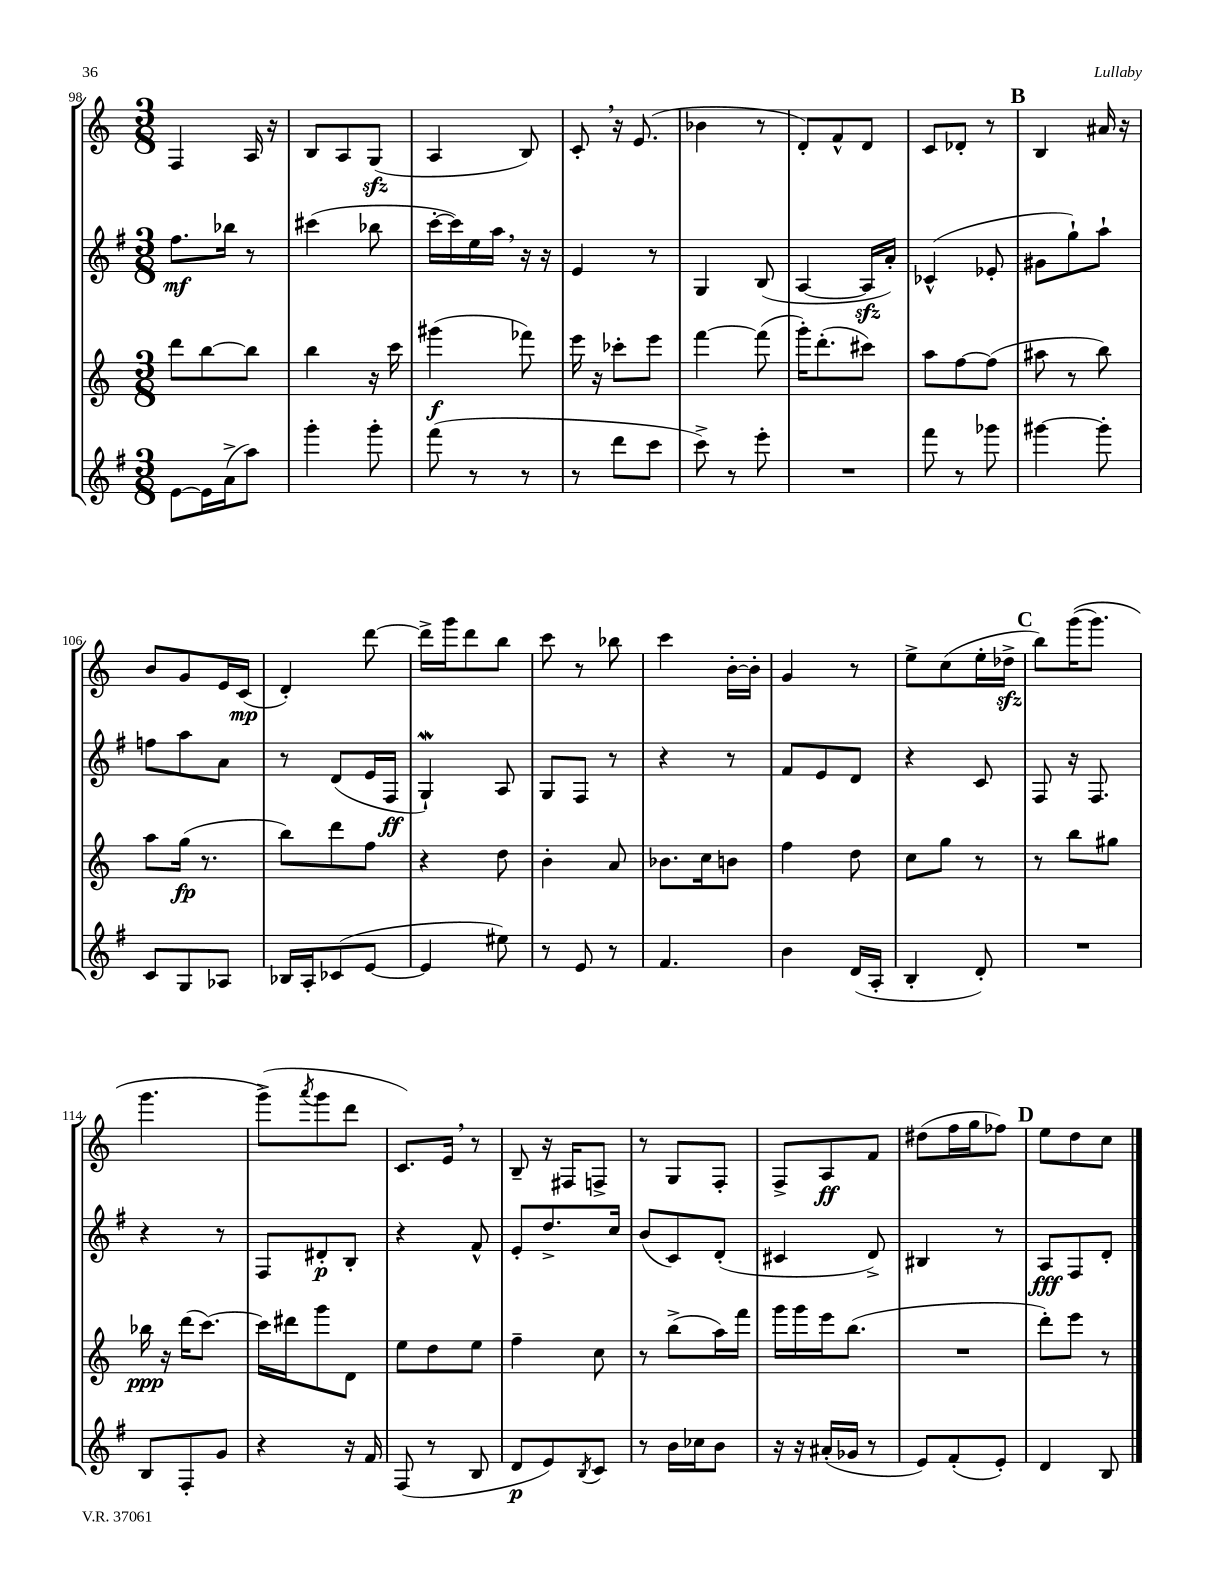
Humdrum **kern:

**kern	**kern	**kern	**kern
*staff4	*staff3	*staff2	*staff1
*clefG2	*clefG2	*clefG2	*clefG2
*k[f#]	*k[]	*k[f#]	*k[]
*M3/8	*M3/8	*M3/8	*M3/8
[8e	8ddd	8.ff#	4F
16e]	[8bb	.	.
(16a^	.	16bb-	.
8aa)	8bb]	8r	16A
.	.	.	16r
=	=	=	=
4ggg'	4bb	(4ccc#	8B
.	.	.	8A
8ggg'	16r	8bb-	(8G
.	16ccc	.	.
=	=	=	=
(8fff#	(4ggg#	[16ccc'	4A
.	.	16ccc])	.
8r	.	16ee	.
.	.	16aa	.
8r	8fff-)	16r	8B)
.	.	16r	.
=	=	=	=
8r	16eee	4e	8c'
.	16r	.	.
8ddd	8ccc-'	.	16r
.	.	.	(8.e
8ccc	8eee	8r	.
=	=	=	=
8ccc^)	[4fff	4G	4b-
8r	.	.	.
8eee'	(8fff]	(8B	8r
=	=	=	=
4.r	16ggg')	[4A	8d')
.	(8.ddd'	.	.
.	.	.	8f^^
.	8ccc#)	16A]	8d
.	.	16a')	.
=	=	=	=
8fff#	8aa	(4c-^^	8c
8r	[8ff	.	8d-'
8ggg-	(8ff]	8e-'	8r
=	=	=	=
[4ggg#	8aa#	8g#	4B
.	8r	8gg`)	.
8ggg#']	8bb)	8aa`	16a#
.	.	.	16r
=	=	=	=
8c	8aa	8ff	8b
8G	(16gg	8aa	8g
.	8.r	.	.
8A-	.	8a	16e
.	.	.	(16c
=	=	=	=
16B-	8bb)	8r	4d')
16A'	.	.	.
(8c-	8ddd	(8d	.
[8e	8ff	16e	[8ddd
.	.	16F#	.
=	=	=	=
4e]	4r	4G`)	16ddd^]
.	.	.	16ggg
.	.	.	8ddd
8ee#)	8dd	8A	8bb
=	=	=	=
8r	4b'	8G	8ccc
8e	.	8F#	8r
8r	8a	8r	8bb-
=	=	=	=
4.f#	8.b-	4r	4ccc
.	16cc	.	.
.	8b	8r	[16b'
.	.	.	16b']
=	=	=	=
4b	4ff	8f#	4g
.	.	8e	.
(16d	8dd	8d	8r
16A'	.	.	.
=	=	=	=
4B'	8cc	4r	8ee^
.	8gg	.	(8cc
8d')	8r	8c	16ee'
.	.	.	16dd-^
=	=	=	=
4.r	8r	8F#	8bb)
.	8bb	16r	&((16ggg
.	.	8.F#	8.ggg)
.	8gg#	.	.
=	=	=	=
8B	16bb-	4r	4.ggg
.	16r	.	.
8F#'	(16ddd	.	.
.	[8.ccc)	.	.
8g	.	8r	.
=	=	=	=
4r	16ccc]	8F#	(8ggg^&)
.	16ddd#	.	.
.	.	.	8qaaa
.	8ggg	8d#'	8ggg
16r	8d	8B'	8ddd
16f#	.	.	.
=	=	=	=
(8F#	8ee	4r	8.c)
8r	8dd	.	.
.	.	.	16e
8B	8ee	8f#^^	8r
=	=	=	=
8d	4ff~	8e'	8B~
8e)	.	8.dd^	16r
.	.	.	16F#
8qB	.	.	.
8c	8cc	.	8F^
.	.	16cc	.
=	=	=	=
8r	8r	(8b	8r
16b	(8bb^	8c)	8G
16cc-	.	.	.
8b	16aa)	(8d'	8F'
.	16fff	.	.
=	=	=	=
16r	16ggg	4c#	8F^
16r	16ggg	.	.
(16a#'	16eee	.	8A
16g-	(8.bb	.	.
8r	.	8d^)	8f
=	=	=	=
8e)	4.r	4B#	(8dd#
(8f#'	.	.	16ff
.	.	.	16gg
8e')	.	8r	8ff-)
=	=	=	=
4d	8ddd')	8A	8ee
.	8eee	8F#	8dd
8B	8r	8d'	8cc
==	==	==	==
*-	*-	*-	*-
